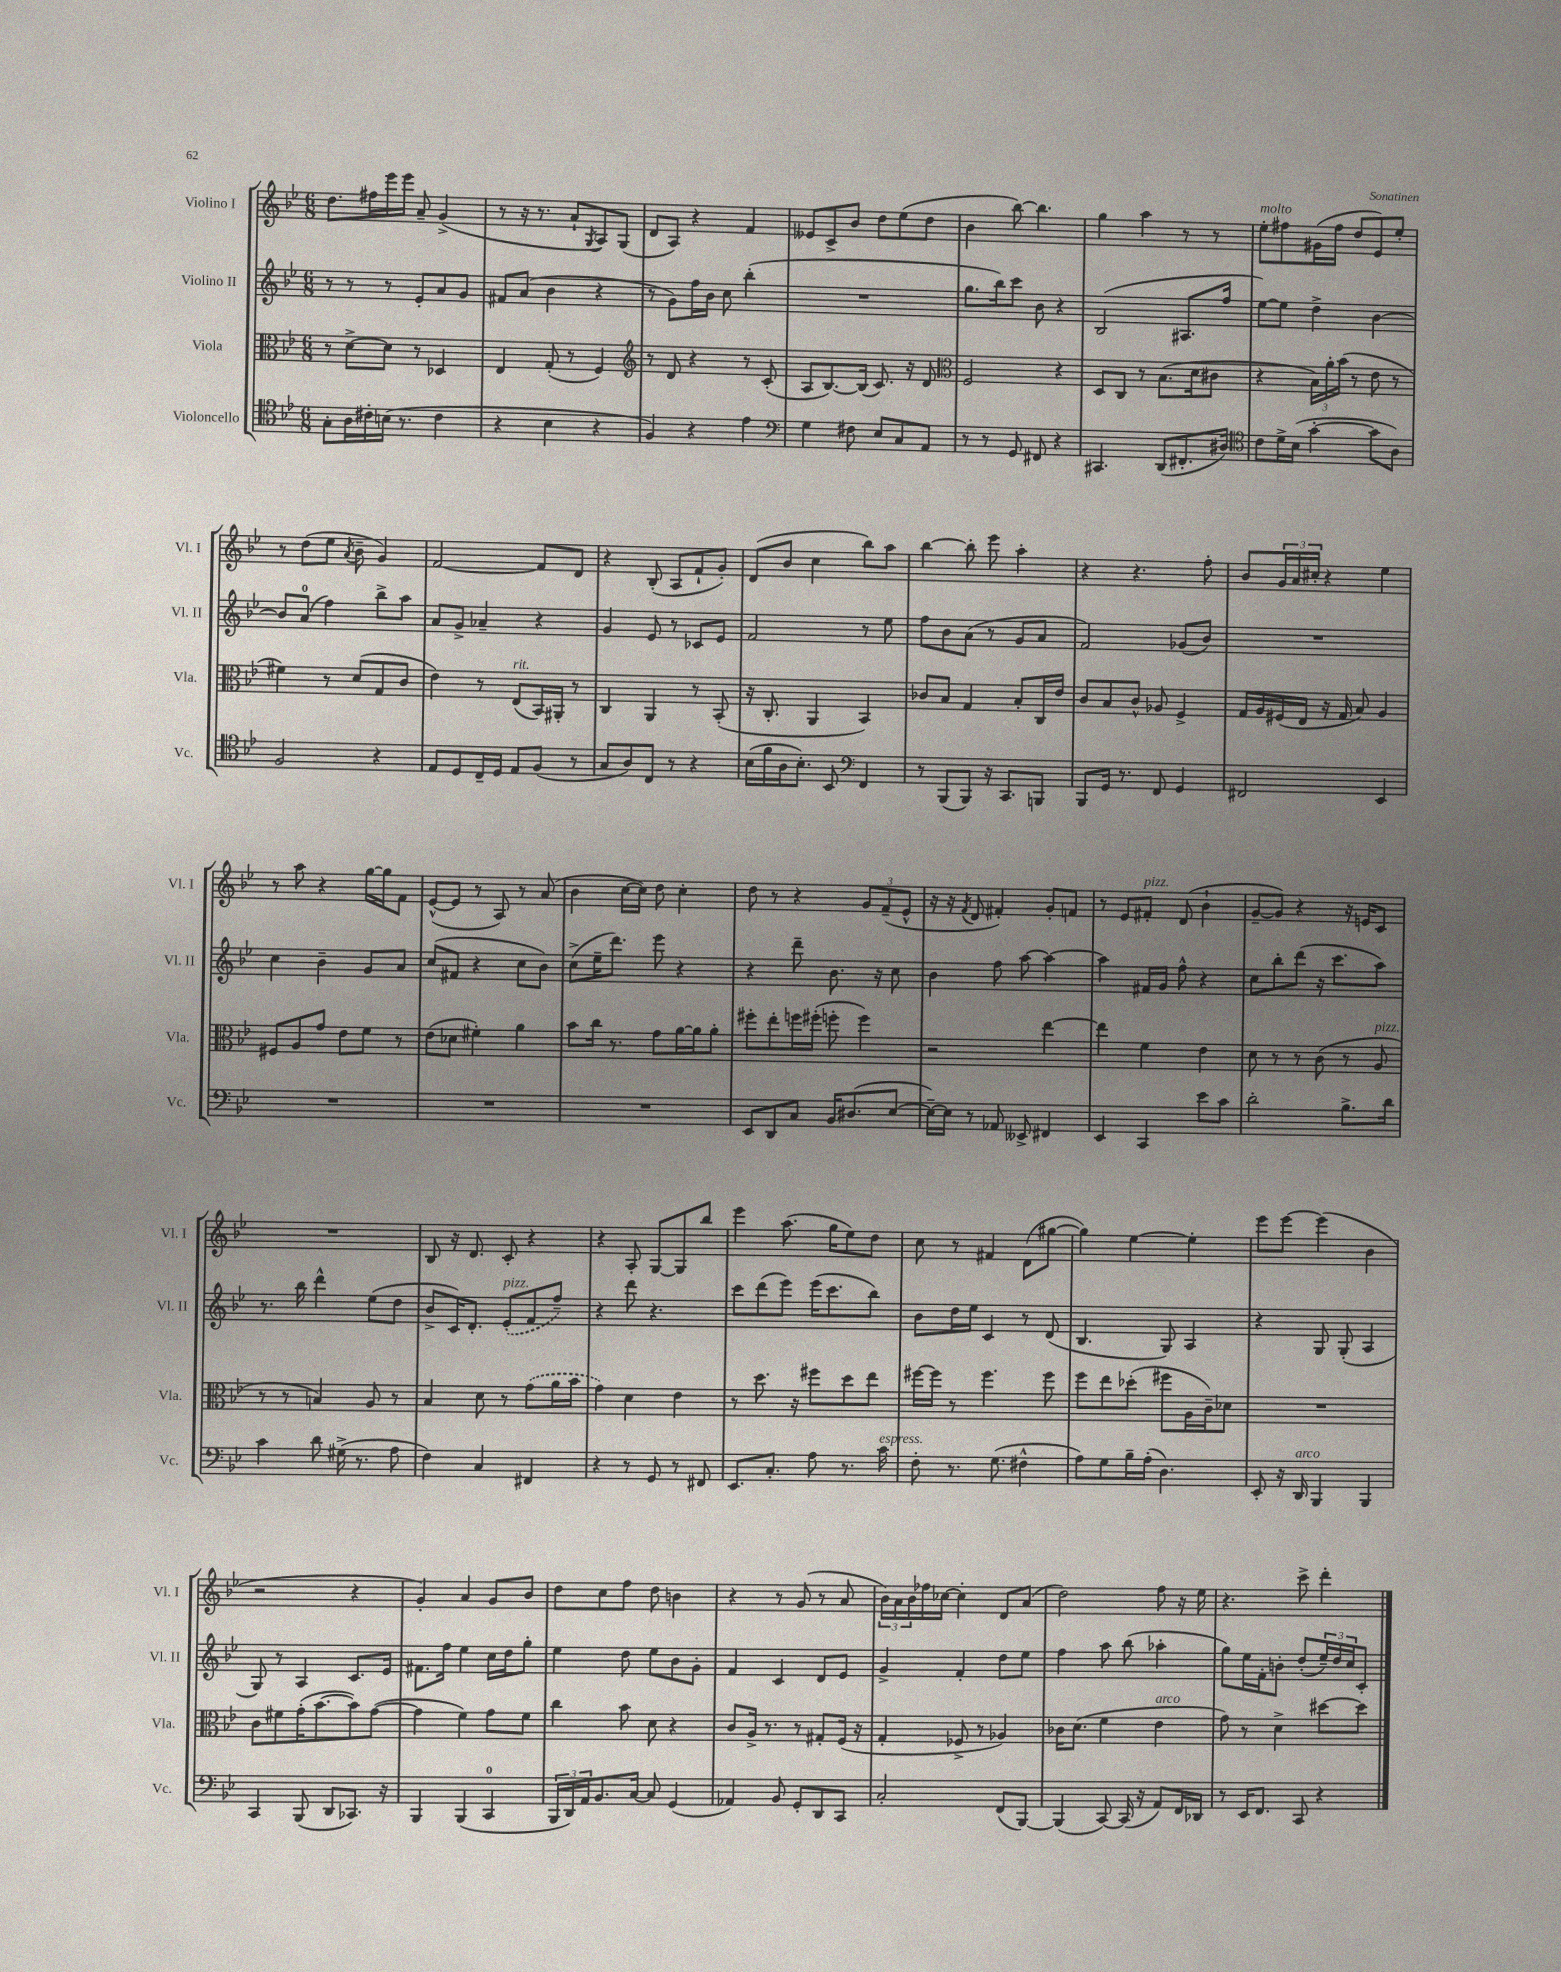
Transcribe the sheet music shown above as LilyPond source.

<<
\new StaffGroup <<
\new Staff = "s0" \with { instrumentName = "Violino I" shortInstrumentName = "Vl. I" } {
    \clef treble \key bes \major \numericTimeSignature \time 6/8
    d''8. fis''16 ees'''16 ees'''16 a'8-- g'4->( |
    r8 r16 r8. a'8-! \acciaccatura { g8 } a8) g8( |
    d'8 a8) r4 f'4 |
    eeses'8 c'8-> bes'8 d''8 ees''8( d''8 |
    bes'4 bes''8~) bes''4. |
    g''4 a''4 r8 r8 |
    ees''8-.^\markup { \italic "molto" } fis''8 gis'16( fis''16 d''8 ees'8) ees''8-. |
    r8 d''8( ees''8 \acciaccatura { a'8 } bes'8-- g'4) |
    f'2~ f'8 d'8 |
    r4 bes8-.( a8 f'8-! g'8-.) |
    d'8( bes'8 c''4 bes''8) a''8 |
    bes''4~ bes''8-. ees'''8 a''4-. |
    r4 r4. f''8-. |
    bes'8 \tuplet 3/2 { g'16 a'16 cis''16-. } r4 ees''4 |
    r8 a''8 r4 g''16~ g''16 f'8 |
    ees'8~-^( ees'8 r8 a8) r8 a'8( |
    bes'4 c''16~ c''16) d''8 c''4-. |
    d''8 r8 r4 \tuplet 3/2 { g'8 f'8--( ees'8-^ } |
    r16 r16 \acciaccatura { f'8 } d'8 fis'4-.) g'8-. f'8 |
    r8 ees'8 fis'8-.^\markup { \italic "pizz." } d'8( bes'4-! |
    g'8~-- g'8) r4 r16 e'16 c'8 |
    R2. |
    bes8 r16 d'8. c'8-. r4 |
    r4 a8-. g8~ g8 bes''8 |
    ees'''4 a''8.( g''16 ees''8) d''8 |
    c''8 r8 fis'4 d'8( gis''8~ |
    gis''4) ees''4~ ees''4-. |
    ees'''8 ees'''8~ ees'''4( bes'4 |
    r2 r4 |
    g'4-.) a'4 g'8 bes'8 |
    d''8 c''8 f''8 d''8 b'4 |
    r4 r8 g'8( r8 a'8 |
    \tuplet 3/2 { bes'16) a'16 bes'16 } fes''16 ces''16~ ces''4-. d'8 a'8( |
    d''2) f''8 r16 ees''16 |
    r4. c'''8-> d'''4-. \bar "|." |
}
\new Staff = "s1" \with { instrumentName = "Violino II" shortInstrumentName = "Vl. II" } {
    \clef treble \key bes \major \numericTimeSignature \time 6/8
    r8 r8 r8 ees'8-. a'8 g'8 |
    fis'8 a'8( bes'4 r4 |
    r8 g'8) f''16 bes'16 c''8 bes''4-.( |
    R2. |
    g''8. bes''16) c'''8 bes'8 r4 |
    bes2( ais8. f''16 |
    ees''8~) ees''8 d''4-> bes'4~ |
    bes'8 a'8-0( f''4) bes''8-> a''8 |
    a'8 g'8-> aes'4-- r4 |
    g'4 ees'8 r8 ces'8 ees'8 |
    f'2 r8 ees''8 |
    f''8 bes'8 a'8( r8 g'8 a'8 |
    f'2) ges'8( bes'8) |
    R2. |
    c''4 bes'4-- g'8 a'8 |
    c''8( fis'8 r4 c''8 bes'8) |
    c''8->( ees''16-- d'''8.) ees'''8 r4 |
    r4 d'''8-- bes'8. r16 c''8 |
    bes'4 f''8 a''8~ a''4~ |
    a''4 fis'16 g'16 f''8-^ r4 |
    c''8 bes''8-. d'''8( r16 c'''8. a''8) |
    r8. bes''16 d'''4-^ ees''8( d''8 |
    bes'8-> c'16) d'8.-. \once \slurDashed ees'8-.^\markup { \italic "pizz." }( f'8 f''8--) |
    r4 d'''8 r4. |
    c'''8 d'''8( ees'''8) ees'''16( c'''8. bes''8) |
    bes'8 d''16 ees''16 c'4 r8 d'8( |
    bes4. g8) a4 |
    r4 g8 g8-.( a4 |
    g8) r8 a4 c'8. ees'16 |
    fis'8. f''16 ees''4 c''16 d''16 g''8-. |
    ees''4 d''8 ees''8 bes'8 g'8-. |
    f'4 c'4 d'8 ees'8 |
    g'4-> f'4-. d''8 ees''8 |
    f''4 a''8 bes''8( aes''4-. |
    g''8) ees''16 f'16-. b'8-. d''8-.( \tuplet 3/2 { ees''16--) d''16 c''16 } c'8-. \bar "|." |
}
\new Staff = "s2" \with { instrumentName = "Viola" shortInstrumentName = "Vla." } {
    \clef alto \key bes \major \numericTimeSignature \time 6/8
    r8 d'8~-> d'8 r8 des4 |
    ees4 g8-.( r8 f4) |
    \clef treble r8 d'8 r4 r8 c'8-.( |
    a8 bes8.~) bes16( c'8.) r16 d'8 |
    \clef alto f2 r4 |
    d8 c8 r8 bes8.( d'16 cis'8 |
    r4 \tuplet 3/2 { bes16) a'16-. bes'16( } r8 ees'8 r8 |
    fis'4) r8 d'8( g8 c'8 |
    ees'4) r8 ees8^\markup { \italic "rit." }( bes,16) ais,16-. r8 |
    c4 a,4 r8 bes,8-.( |
    r16 c8.-. a,4 bes,4) |
    ces'8 bes8 g4 bes8-. c16 ees'16 |
    c'8 bes8 c'8-^ aes8 f4-> |
    g16 a16 fis16( ees16 r16 g16 bes8) a4 |
    fis8 a8 g'8 ees'8 f'8 r8 |
    ees'8( des'8 fis'4-.) a'4 |
    bes'8 c''16 r8. g'8 a'16~ a'16 a'8-. |
    fis''8-. ees''8-. f''16 fis''16-.( f''8-. f''4) |
    r2 ees''4~ |
    ees''4 f'4 ees'4 |
    d'8 r8 r8 c'8( r8 a8^\markup { \italic "pizz." } |
    r8 r8 b4) a8 r8 |
    bes4 d'8 r8 \once \slurDashed g'8( a'16 bes'16 |
    g'4) d'4 ees'4 |
    r8 d''8. r16 fis''8 d''8 ees''8 |
    fis''16~ fis''16 r8 fis''4. fis''8 |
    f''8 ees''8 des''8-.( fis''8 a16 c'16--) des'8 |
    R2. |
    c'8 fis'8 g'16-.( bes'8.~ bes'8) g'8~( |
    g'4 f'4) g'8 f'8 |
    c''4 bes'8 d'8 r4 |
    c'8 a16-> r8. r8 gis8-. f16( r16 |
    g4-. fes8-> r8 aes4) |
    ces'16 d'8.( f'4 ees'4^\markup { \italic "arco" } |
    g'8) r8 d'4-> dis''8~ dis''8 \bar "|." |
}
\new Staff = "s3" \with { instrumentName = "Violoncello" shortInstrumentName = "Vc." } {
    \clef tenor \key bes \major \numericTimeSignature \time 6/8
    g8-. a16 cis'16-. b16( r8. cis'4 |
    r4 bes4 r4 |
    f4) r4 ees'4 |
    \clef bass g4 fis8 ees8 c8 a,8 |
    r8 r8 g,8 fis,8 r4 |
    cis,4. d,8( fis,8.-. dis16) |
    \clef tenor c'8 d'16-> bes16( g'4~-. g'8 a8) |
    f2 r4 |
    ees8 d8 c16-- d16 ees8 f8( r8 |
    g8 a8) c8 r8 r4 |
    bes16( f'16 a16 bes8.-.) bes,8 \clef bass f,4 |
    r8 bes,,8( bes,,8) r16 c,8. b,,8 |
    bes,,8 g,16 r8. f,8 g,4 |
    fis,2 ees,4 |
    R2. |
    R2. |
    R2. |
    ees,8 d,8 c8 bes,16 dis8.( ees8~ |
    ees16~--) ees16 r8 aes,8 eeses,8-> fis,4 |
    ees,4 c,4 ees'8 c'8 |
    d'2-. bes8.-> d'16 |
    c'4 d'8 gis16->( r8. a8 |
    f4) c4 fis,4 |
    r4 r8 g,8 r8 fis,8 |
    ees,8. c8.-. a8 r8. c'16^\markup { \italic "espress." } |
    f8-. r8. g8.( fis4-^ |
    a8) g8 bes16-- a16-.( d4.) |
    ees,8-. r16 d,16^\markup { \italic "arco" } bes,,4 bes,,4 |
    c,4 bes,,8( d,8 ces,8.) r16 |
    bes,,4 bes,,4( c,4-0 |
    \tuplet 3/2 { bes,,16 d,16) a,16 } bes,8. c16~ c8 g,4( |
    aes,4) bes,8 g,8-. d,8 c,8 |
    c2-. f,8( bes,,8~) |
    bes,,4( c,8~) c,16( r16 a,8) f,16 des,16 |
    r8 ees,16 f,8. c,8 r4 \bar "|." |
}
>>
>>
\layout { \context { \Score \remove "Bar_number_engraver" } }
